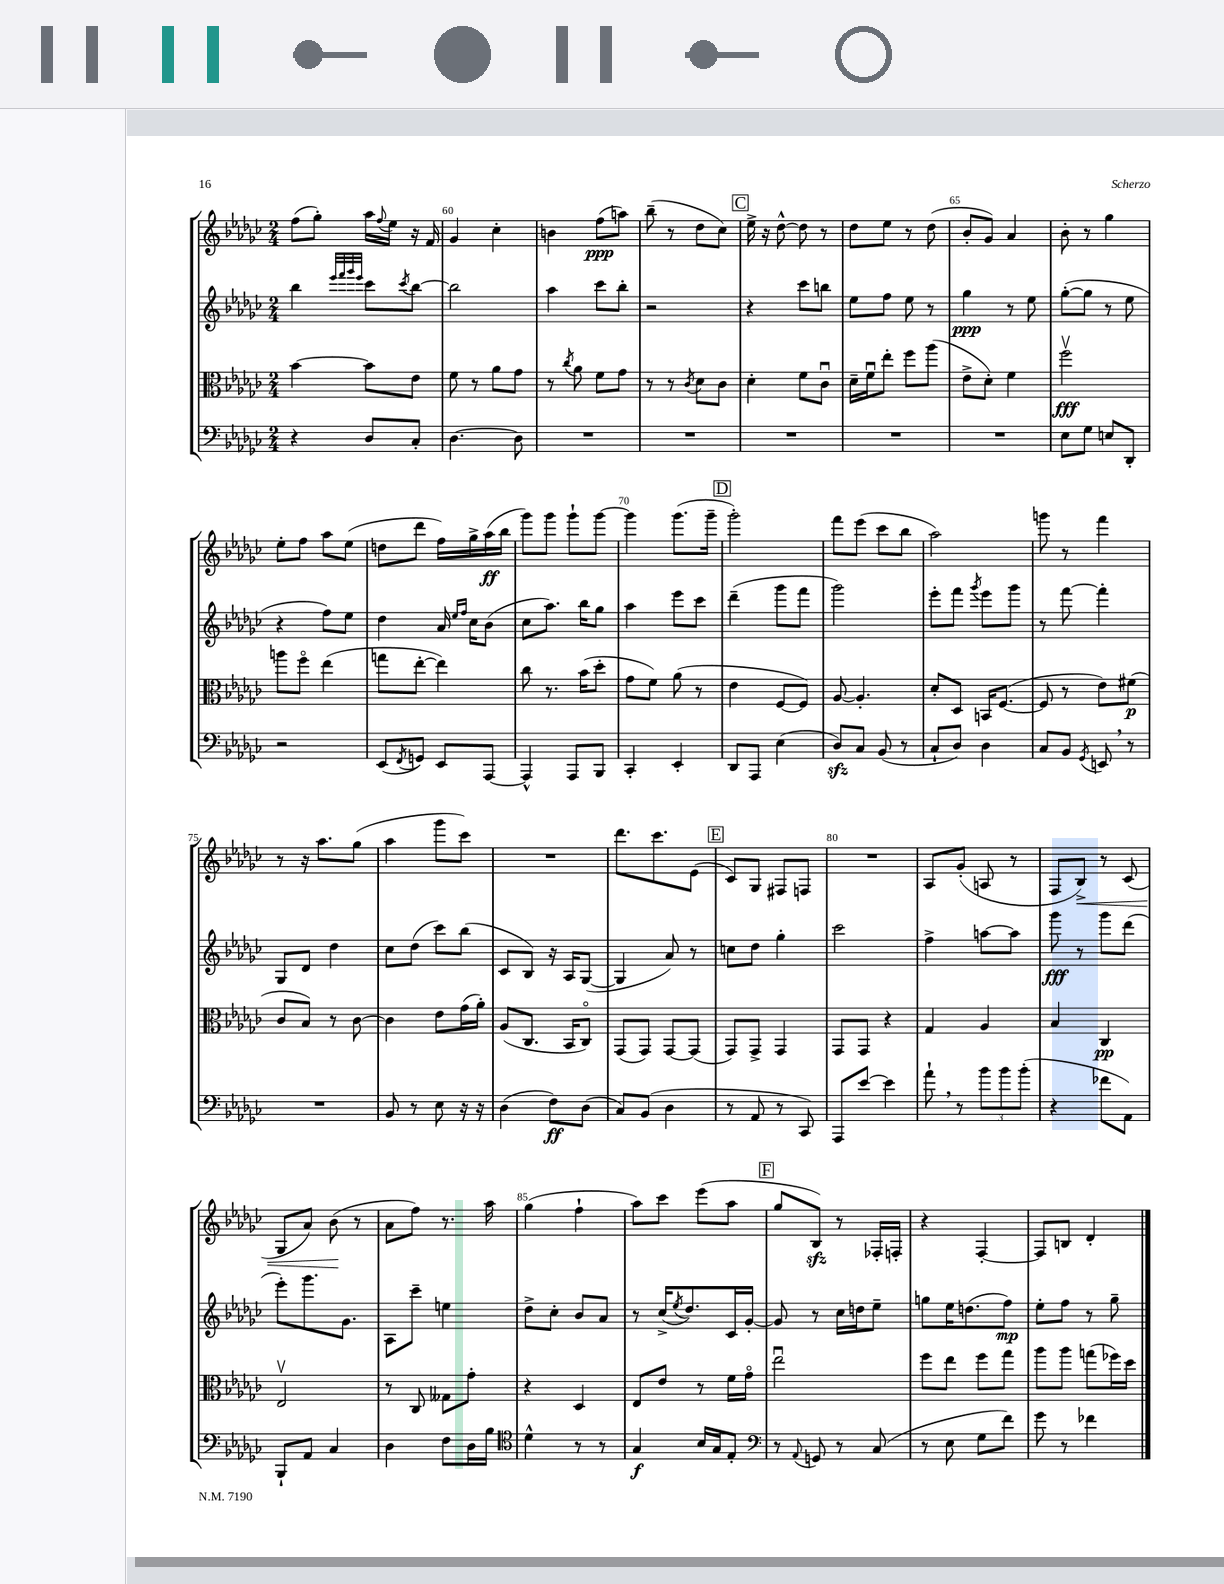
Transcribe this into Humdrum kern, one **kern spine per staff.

**kern	**dynam	**kern	**dynam	**kern	**dynam	**kern	**dynam
*part4	*part4	*part3	*part3	*part2	*part2	*part1	*part1
*staff4	*staff4	*staff3	*staff3	*staff2	*staff2	*staff1	*staff1
*clefF4	*	*clefC3	*	*clefG2	*	*clefG2	*
*k[b-e-a-d-g-c-]	*	*k[b-e-a-d-g-c-]	*	*k[b-e-a-d-g-c-]	*	*k[b-e-a-d-g-c-]	*
*M2/4	*	*M2/4	*	*M2/4	*	*M2/4	*
=59	=59	=59	=59	=59	=59	=59	=59
4r	.	[4b-\	.	4bb-\	.	(8ff\L	.
.	.	.	.	.	.	8gg-'\J)	.
.	.	.	.	32qqeee-/LLL	.	.	.
.	.	.	.	32qqfff/	.	.	.
.	.	.	.	32qqggg-/	.	.	.
.	.	.	.	32qqeee-/JJJ	.	.	.
8D-/L	.	8b-\L]	.	8ccc-\L	.	16aa-\LL	.
.	.	.	.	.	.	8qqff/	.
.	.	.	.	.	.	16ee-\JJ	.
.	.	.	.	8qccc-/	.	.	.
8C-'/J	.	8e-\J	.	[8bb-\J	.	16r	.
.	.	.	.	.	.	16f/	.
=60	=60	=60	=60	=60	=60	=60	=60
[4.D-\	.	8f\	.	2bb-\]	.	4g-/	.
.	.	8r	.	.	.	.	.
.	.	8a-\L	.	.	.	4cc-'\	.
8D-\]	.	8g-\J	.	.	.	.	.
=61	=61	=61	=61	=61	=61	=61	=61
2r	.	8r	.	4aa-\	.	4bn\	.
.	.	8qcc-/	.	.	.	.	.
.	.	8a-\	.	.	.	.	.
.	.	8f\L	.	8ccc-\L	.	(8ff\L	ppp
.	.	8g-\J	.	8bb-'\J	.	8aan\J)	.
=62	=62	=62	=62	=62	=62	=62	=62
2r	.	8r	.	2r	.	(8bb-~\	.
.	.	8r	.	.	.	8r	.
.	.	8qc-/	.	.	.	.	.
.	.	8d-\L	.	.	.	8dd-\L	.
.	.	8c-\J	.	.	.	8cc-\J)	.
!!LO:REH:place=s1:t=C
=63	=63	=63	=63	=63	=63	=63	=63
2r	.	4d-'\	.	4r	.	16ee-^\	.
.	.	.	.	.	.	16r	.
.	.	.	.	.	.	[8dd-^^\	.
.	.	8f\L	.	8ccc-\L	.	8dd-\]	.
.	.	8c-u\J	.	8bbn\J	.	8r	.
=64	=64	=64	=64	=64	=64	=64	=64
2r	.	16d-~\LL	.	8ee-\L	.	8dd-\L	.
.	.	16fu\J	.	.	.	.	.
.	.	8ee-'\J	.	8ff\J	.	8ee-\J	.
.	.	8ff\L	.	8ee-\	.	8r	.
.	.	(8aa-\J	.	8r	.	(8dd-\	.
=65	=65	=65	=65	=65	=65	=65	=65
2r	.	8e-^\L	.	4gg-\	ppp	8b-'/L	.
.	.	8d-'\J)	.	.	.	8g-/J)	.
.	.	4f\	.	8r	.	4a-/	.
.	.	.	.	8ee-\	.	.	.
=66	=66	=66	=66	=66	=66	=66	=66
8E-\L	.	2ffv\	fff	([8gg-'\L	.	8b-'\	.
8G-\J	.	.	.	8gg-\J]	.	8r	.
8En/L	.	.	.	8r	.	4gg-\	.
8DD-'/J	.	.	.	8ee-\	.	.	.
!!LO:LB:g=z
=67	=67	=67	=67	=67	=67	=67	=67
2r	.	8aan\L	.	4r	.	8ee-'\L	.
.	.	8ff\J	.	.	.	8ff\J	.
.	.	(4ee-\	.	8ff\L)	.	8aa-\L	.
.	.	.	.	8ee-\J	.	(8ee-\J	.
=68	=68	=68	=68	=68	=68	=68	=68
(8EE-/L	.	8ggn\L	.	4dd-\	.	8ddn\L	.
8qFF/	.	.	.	.	.	.	.
8GGn/J)	.	[8ee-'\J	.	.	.	8ddd-\J	.
8EE-/L	.	4ee-\])	.	16a-/	.	16ff\LL)	.
.	.	.	.	16qqee-/LL	.	.	.
.	.	.	.	16qqff/JJ	.	.	.
.	.	.	.	16cc-\KL	.	16gg-^\	.
[8AAA-/J	.	.	.	(8b-\J	.	(16aa-\	ff
.	.	.	.	.	.	16bb-\JJ	.
=69	=69	=69	=69	=69	=69	=69	=69
4AAA-^^/]	.	8cc-\	.	8cc-\L	.	8ggg-\L)	.
.	.	8.r	.	8.aa-\J)	.	8ggg-\J	.
8AAA-/L	.	.	.	.	.	8ggg-`\L	.
.	.	(16b-\KL	.	16bb-\KL	.	.	.
8BBB-/J	.	8dd-'\J	.	8gg-\J	.	[8ggg-\J	.
=70	=70	=70	=70	=70	=70	=70	=70
4CC-'/	.	8g-\L	.	4aa-\	.	4ggg-\]	.
.	.	8f\J)	.	.	.	.	.
4EE-'/	.	(8a-\	.	8eee-\L	.	(8.ggg-\L	.
.	.	8r	.	8ccc-\J	.	.	.
.	.	.	.	.	.	16ggg-~\Jk	.
!!LO:REH:place=s1:t=D
=71	=71	=71	=71	=71	=71	=71	=71
8DD-/L	.	4e-\	.	(4ddd-~\	.	2ggg-'\)	.
8AAA-/J	.	.	.	.	.	.	.
(4E-\	.	[8F/L	.	8ggg-\L	.	.	.
.	.	8F/J])	.	8fff\J	.	.	.
=72	=72	=72	=72	=72	=72	=72	=72
8D-zz/L)	.	[8A-/	.	2ggg-\)	.	8fff\L	.
8C-/J	.	4.A-'/]	.	.	.	(8eee-\J	.
(8BB-/	.	.	.	.	.	8ccc-\L	.
8r	.	.	.	.	.	8bb-\J	.
=73	=73	=73	=73	=73	=73	=73	=73
8C-`/L	.	8d-'/L	.	8eee-'\L	.	2aa-\)	.
8D-/J)	.	8D-/J	.	8fff\J	.	.	.
.	.	.	.	8qggg-/	.	.	.
4D-\	.	16BBn/KL	.	8eee-\L	.	.	.
.	.	([8.F/J	.	.	.	.	.
.	.	.	.	8ggg-\J	.	.	.
=74	=74	=74	=74	=74	=74	=74	=74
8C-/L	.	8F/]	.	8r	.	8gggn\	.
8BB-/J	.	8r	.	[8fff\	.	8r	.
8qGG-/	.	.	.	.	.	.	.
8EEn,/	.	8e-\L)	.	4fff'\]	.	4fff\	.
8r	.	(8f#X\J	p	.	.	.	.
!!LO:LB:g=z
=75	=75	=75	=75	=75	=75	=75	=75
2r	.	8c-/L	.	8G-/L	.	8r	.
.	.	8B-/J)	.	8d-/J	.	16r	.
.	.	.	.	.	.	8.aa-\L	.
.	.	8r	.	4dd-\	.	.	.
.	.	[8c-\	.	.	.	(8gg-\J	.
=76	=76	=76	=76	=76	=76	=76	=76
8BB-/	.	4c-\]	.	8cc-\L	.	4aa-\	.
8r	.	.	.	(8dd-\J	.	.	.
8E-\	.	8e-\L	.	8ccc-\L)	.	8ggg-\L	.
16r	.	(16g-\L	.	(8bb-\J	.	8ccc-\J)	.
16r	.	16a-'\JJ)	.	.	.	.	.
=77	=77	=77	=77	=77	=77	=77	=77
(4D-\	.	(8A-/L	.	8c-/L	.	2r	.
.	.	8.C-/J	.	8B-/J)	.	.	.
8F\L)	ff	.	.	16r	.	.	.
.	.	16BB-/KL	.	16A-/KL	.	.	.
(8D-\J	.	8C-/J)	.	([8G-/J	.	.	.
=78	=78	=78	=78	=78	=78	=78	=78
8C-/L)	.	(8GG-/L	.	4G-/]	.	8.ddd-\L	.
(8BB-/J	.	8GG-/J)	.	.	.	.	.
.	.	.	.	.	.	8.ccc-\	.
4D-\	.	[8GG-/L	.	8a-/)	.	.	.
.	.	(8GG-/J]	.	8r	.	(8e-\J	.
!!LO:REH:place=s1:t=E
=79	=79	=79	=79	=79	=79	=79	=79
8r	.	8GG-/L)	.	8ccn\L	.	8c-/L)	.
8AA-/	.	8GG-^/J	.	8dd-\J	.	8G-/J	.
8r	.	4GG-/	.	4gg-'\	.	8F#X/L	.
8CC-/)	.	.	.	.	.	8Fn/J	.
=80	=80	=80	=80	=80	=80	=80	=80
8AAA-/L	.	8GG-/L	.	2ccc-\	.	2r	.
[8e-/J	.	8GG-/J	.	.	.	.	.
4e-\]	.	4r	.	.	.	.	.
=81	=81	=81	=81	=81	=81	=81	=81
8a-`,\	.	4G-/	.	4ff^\	.	8A-/L	.
8r	.	.	.	.	.	(8g-'/J	.
12b-\L	.	4A-/	.	[8aan\L	.	8An/	.
12b-\	.	.	.	.	.	.	.
.	.	.	.	8aa\J]	.	8r	.
(12b-'\J	.	.	.	.	.	.	.
=82	=82	=82	=82	=82	=82	=82	=82
4r	.	4B-/	.	8ggg-\	fff	8F/L	.
!	!	!	!	!	!	!	!LO:HP:b
.	.	.	.	8r	.	8B-^/J)	<
8f-X\L	.	4C-/	pp	8ggg-\L	.	8r	.
8AA-\J)	.	.	.	(8ddd-\J	.	(8c-/	.
!!LO:LB:g=z
=83	=83	=83	=83	=83	=83	=83	=83
8BBB-`/L	.	2E-v/	.	8eee-'\L)	.	8G-/L	.
8AA-/J	.	.	.	8.ggg-\	.	8a-/J)	.
4C-/	.	.	.	.	.	(8b-\	.
.	.	.	.	8.g-\J	.	.	.
.	.	.	.	.	.	8r	[
=84	=84	=84	=84	=84	=84	=84	=84
4D-\	.	8r	.	8A-\L	.	8a-\L	.
.	.	8C-/	.	8ccc-~\J	.	8ff\J)	.
8F\L	.	8G--X\L	.	4een\	.	8.r	.
16D-\L	.	8g-'\J	.	.	.	.	.
16B-\JJ	.	.	.	.	.	16aa-\	.
=85	=85	=85	=85	=85	=85	=85	=85
*clefC4	*	*	*	*	*	*	*
4d-^^\	.	4r	.	8dd-^\L	.	(4gg-\	.
.	.	.	.	8cc-'\J	.	.	.
8r	.	4D-/	.	8b-/L	.	4ff`\	.
8r	.	.	.	8a-/J	.	.	.
=86	=86	=86	=86	=86	=86	=86	=86
4G-/	f	8E-/L	.	8r	.	8aa-\L)	.
.	.	8e-/J	.	(16cc-^/KL	.	8ccc-\J	.
.	.	.	.	8qee-/	.	.	.
.	.	.	.	8.dd-/)	.	.	.
16B-/LL	.	8r	.	.	.	(8eee-\L	.
16G-/J	.	.	.	.	.	.	.
8E-'/J	.	16f\LL	.	16c-/L	.	8aa-\J	.
.	.	16g-\JJ	.	[16g-'/JJ	.	.	.
!!LO:REH:place=s1:t=F
=87	=87	=87	=87	=87	=87	=87	=87
*clefF4	*	*	*	*	*	*	*
8r	.	2ee-u\	.	8g-/]	.	8gg-/L	.
8qqAA-/	.	.	.	.	.	.	.
8GGn/	.	.	.	8r	.	8B-zz/J)	.
8r	.	.	.	16cc-\LL	.	8r	.
.	.	.	.	16ddn\J	.	.	.
(8C-/	.	.	.	8ee-~\J	.	16F-X'/LL	.
.	.	.	.	.	.	16Fn'/JJ	.
=88	=88	=88	=88	=88	=88	=88	=88
8r	.	8ff\L	.	8ggn\L	.	4r	.
8E-\	.	8ee-\J	.	16ee-\K	.	.	.
.	.	.	.	(8.ddn\	.	.	.
8G-\L	.	8ff\L	.	.	.	[4F'/	.
8f\J)	.	8gg-\J	.	8ff\J)	mp	.	.
=89	=89	=89	=89	=89	=89	=89	=89
8g-\	.	8aa-\L	.	8ee-'\L	.	8F/L]	.
8r	.	8aa-\J	.	8ff\J	.	8Bn/J	.
4f-X\	.	(8ggn\L	.	8r	.	4d-'/	.
.	.	16ff-X\L)	.	8gg-~\	.	.	.
.	.	16dd-\JJ	.	.	.	.	.
==	==	==	==	==	==	==	==
*-	*-	*-	*-	*-	*-	*-	*-
